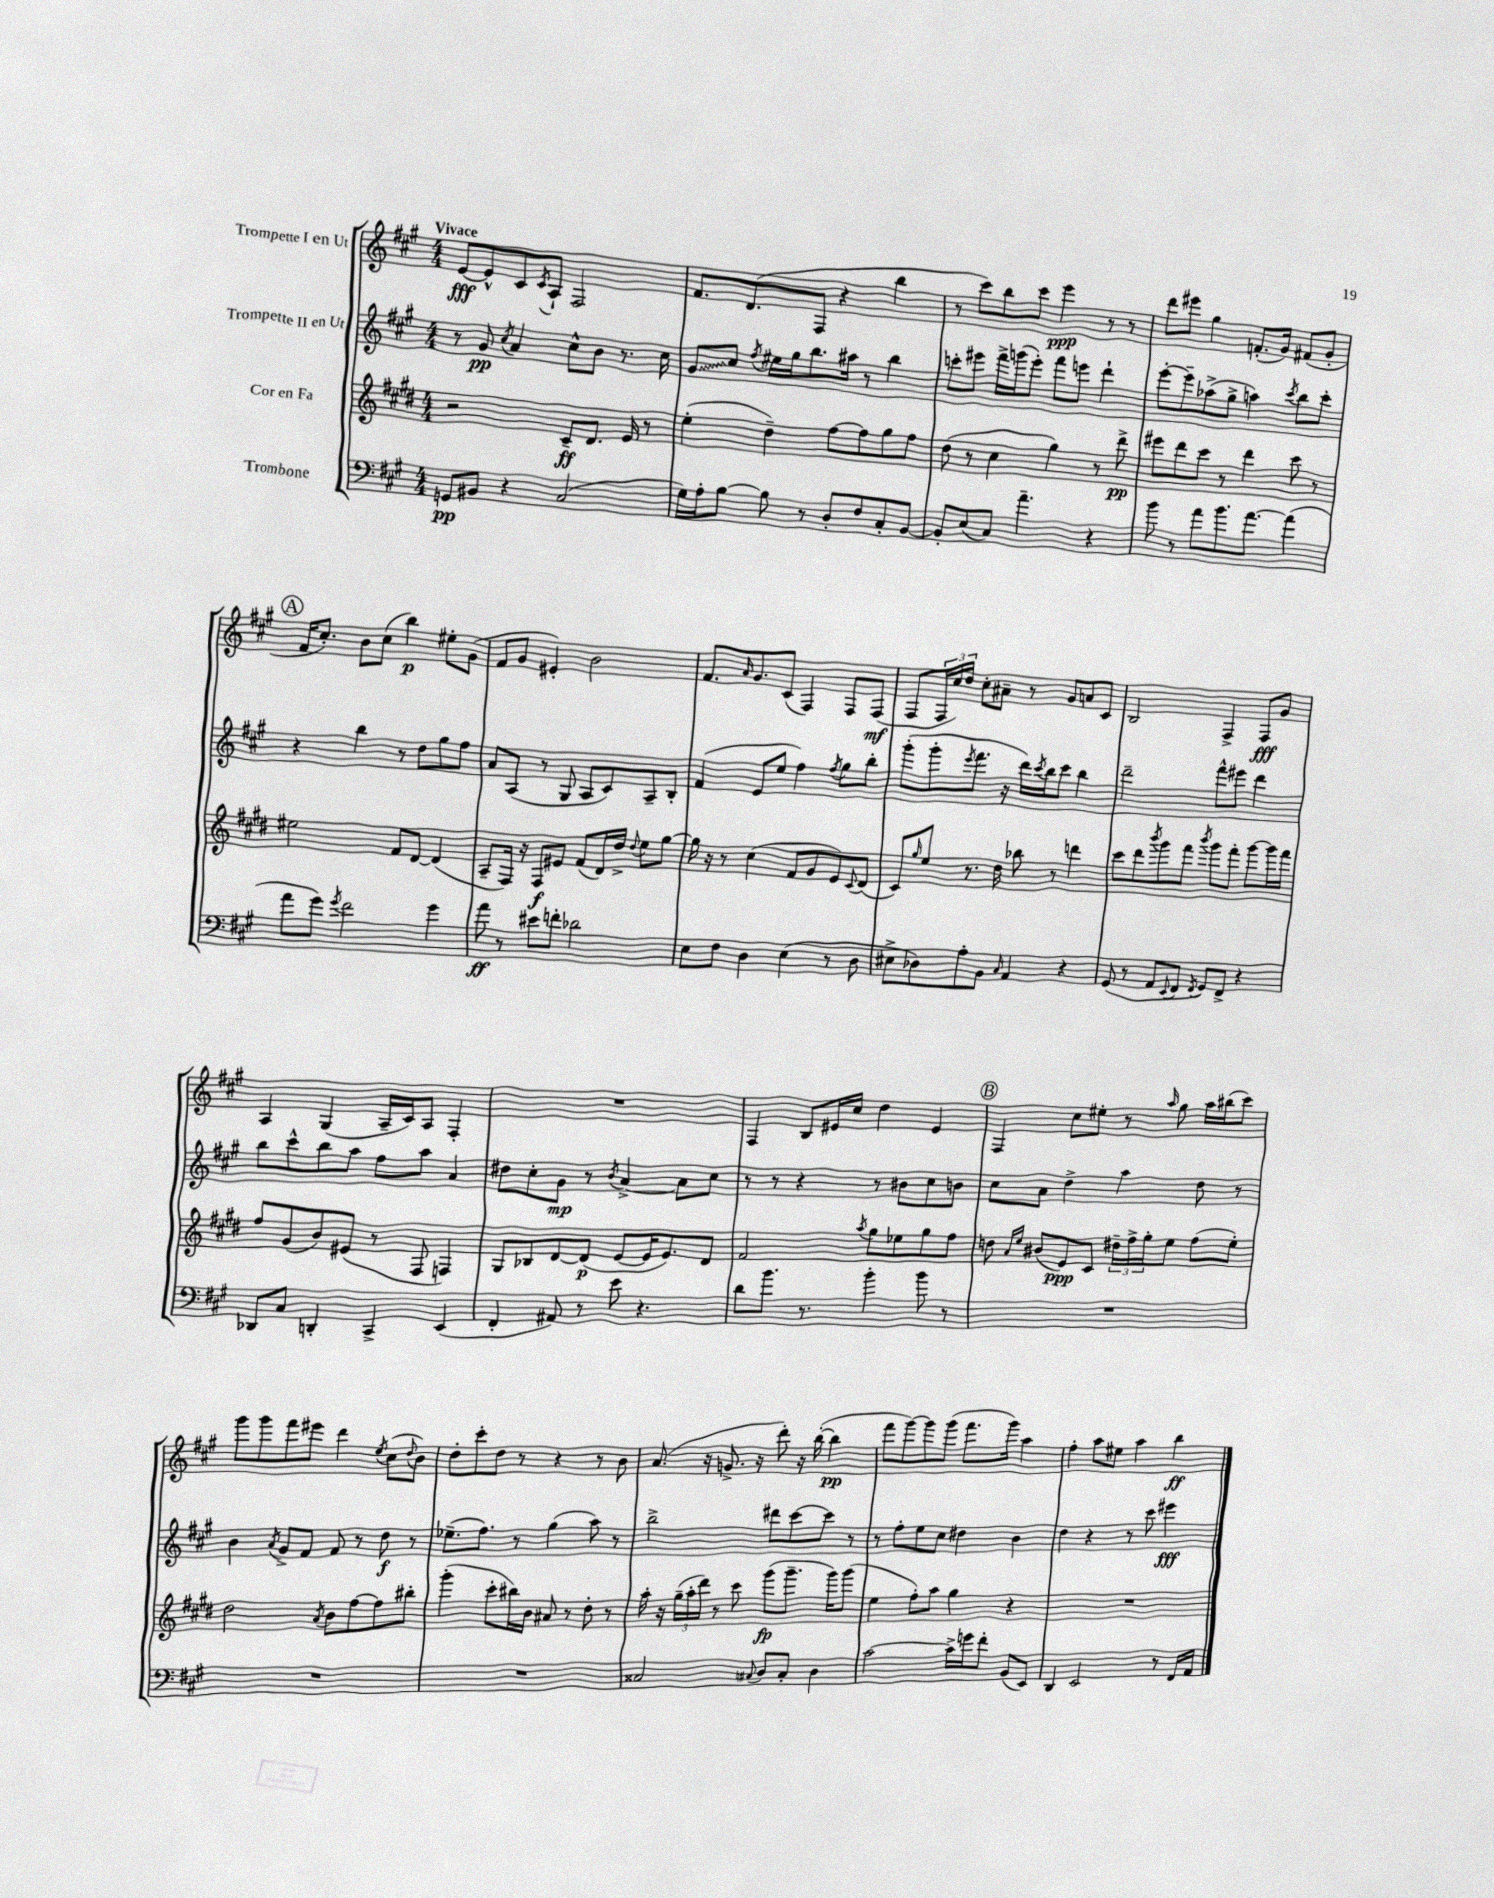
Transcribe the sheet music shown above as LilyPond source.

<<
\new StaffGroup <<
\new Staff = "s0" \with { instrumentName = "Trompette I en Ut" } {
    \clef treble \key a \major \numericTimeSignature \time 4/4 \tempo "Vivace"
    e'8~\fff e'8-^ cis'8 \acciaccatura { cis'8 } a8-! fis2 |
    fis'8. d'8.( fis8 r4 b''4 |
    r8 cis'''8) b''8 cis'''8 e'''4\ppp r8 r8 |
    d'''8 eis'''8 gis''4 f'8.-.( gis'16) fis'8( gis'8-. |
    \mark \markup { \circle "A" } fis'16 cis''8.-.) b'8 cis''8( b''4\p) eis''8-. gis'8( |
    fis'8 gis'8 eis'4-.) b'2 |
    fis'8. \grace { a'16 } gis'8. cis'8( fis4) fis8 fis8\mf( |
    fis8 \tuplet 3/2 { fis16 cis''16) d''16 } cis''8-. ais'8-- r8 gis'8 a'8 cis'8 |
    b2 fis4-> fis8\fff gis'8 |
    a4 gis4( a16-- cis'16) a8 fis4-. |
    R1 |
    fis4 b8 eis'16 cis''16 d''4 eis'4 |
    \mark \markup { \circle "B" } fis4 cis''8 eis''8-. r8 \grace { a''16 } gis''8 a''16 bis''16( cis'''8) |
    gis'''8 gis'''8 fis'''8 eis'''8 d'''4 \acciaccatura { e''8 } cis''8( \appoggiatura { d''8 } b'8) |
    d''8-. cis'''8-. d''8 r8 r4 r8 b'8 |
    a'8.( r16 g'8.-> r16 d'''8-.) r16 b''16~-.( b''4\pp |
    fis'''8 gis'''8~) gis'''8 gis'''8( fis'''8. gis'''16) a''4 |
    fis''4-. a''8 eis''8 a''4 b''4\ff \bar "|." |
}
\new Staff = "s1" \with { instrumentName = "Trompette II en Ut" } {
    \clef treble \key a \major \numericTimeSignature \time 4/4
    r8 gis'8\pp \acciaccatura { cis''8 } a'4 cis''8-^ b'8 r8. cis''16 |
    \once \override Glissando.style = #'zigzag gis'8\glissando cis''8 \acciaccatura { fis''8 } eis''16 gis''16 b''8. ais''16 r8 b''4 |
    c'''8-. eis'''8 fis'''16-> g'''16( eis'''8-.) fis'''8 e'''8 d'''4-! |
    e'''8~-. e'''8-- aes''8->( gis''8-> a''4) \acciaccatura { cis'''8 } b''8 cis'''8-. |
    \mark \markup { \circle "A" } r4 b''4 r8 d''8 gis''8 fis''8 |
    a'8 a8( r8 gis8 a8 cis'8) a8-- b8-. |
    fis'4( e'8 e''8 fis''4) \acciaccatura { fis''8 } gis''8 b''8-. |
    gis'''8-.( gis'''8-. \acciaccatura { e'''8 } fis'''8. r16 d'''16) \acciaccatura { cis'''8 } b''16 cis'''8 b''4 |
    d'''2-- fis'''8-^ eis'''8 d'''4 |
    b''8 cis'''8-^ b''8 a''8 fis''8 a''8 a'4 |
    dis''8 cis''8-. gis'8\mp r8 \acciaccatura { b'8 } a'4~-> a'8 cis''8 |
    r8 r8 r4 r8 bis'8 cis''8 b'8 |
    \mark \markup { \circle "B" } cis''8 a'8 d''4-> a''4 d''8 r8 |
    b'4 \acciaccatura { a'8 } gis'8-> fis'8 fis'8 r8 d''8\f r8 |
    ees''8.--( fis''8.) r8 gis''4( a''8) r8 |
    b''2-> dis'''8 cis'''8~ cis'''8 r8 |
    r8 fis''8-. e''8 cis''8 dis''4 b'4 |
    d''4 r4 r8 cis'''8 eis'''4\fff \bar "|." |
}
\new Staff = "s2" \with { instrumentName = "Cor en Fa" } {
    \clef treble \key e \major \numericTimeSignature \time 4/4
    r2 cis'8--\ff dis'8. e'16 r8 |
    e''4-.( dis''4--) fis''8~ fis''8 gis''8 fis''8 |
    dis''8( r8 cis''4 gis''4) r8 dis'''8->\pp |
    eis'''8 dis'''8 cis'''8 r8 dis'''4 cis'''8 r8 |
    \mark \markup { \circle "A" } eis''2 fis'8 dis'8~ dis'4( |
    a8-- fis16) r16 fis8\f eis'8 fis'8( dis'16) dis''16-> \appoggiatura { dis''8 } e''8 gis''8~ |
    gis''16 r16 r8 cis''4( fis'8 gis'8 e'8) \appoggiatura { cis'8 } dis'8( |
    cis'8) \grace { gis''16 } e''8 r8. dis''16 bes''8 r8 d'''4 |
    cis'''8 dis'''8 \acciaccatura { b'''8 } gis'''8 fis'''8 \acciaccatura { b'''8 } gis'''8 fis'''8-. gis'''8~ gis'''16 fis'''16 |
    fis''8 gis'8( b'8) eis'8( r8 fis8 f4) |
    gis8 bes8 dis'8~ dis'8\p( e'8~ e'16 e'8.) dis'8 |
    fis'2 \acciaccatura { a''8 } gis''8 ees''8 gis''8 fis''8 |
    \mark \markup { \circle "B" } d''8 \grace { a'16 e''16 } bis'8( e'8\ppp) cis'8 \tuplet 3/2 { dis''16-- fis''16-> gis''16-. } e''8 fis''8( e''8-.) |
    dis''2 \acciaccatura { a'8 } b'8 fis''8~ fis''8 bis''8-. |
    gis'''4-.( cis'''8-. bis''16) b'16 ais'8 r8 dis''8-. r8 |
    a''16-. r16 \tuplet 3/2 { gis''16--( a''16-. dis'''16) } r8 cis'''8 gis'''8\fp( gis'''8.-- gis'''16) gis'''8( |
    e''4 fis''8-.) a''8 gis''4 r4 |
    R1 \bar "|." |
}
\new Staff = "s3" \with { instrumentName = "Trombone" } {
    \clef bass \key a \major \numericTimeSignature \time 4/4
    g,8\pp bis,8 r4 cis2( |
    gis16) a16-. b8~ b8 r8 d8-. fis8 cis8-. b,8~ |
    b,8-. e8( cis8) a'4.-- r4 |
    b'8 r8 a'8 b'8. a'8.~ a'4( |
    \mark \markup { \circle "A" } a'8 gis'8) \acciaccatura { gis'8 } fis'2 gis'4 |
    a'8\ff r8 eis'8 f'8-. des'2 |
    e8 fis8 d4 e4( r8 d8 |
    eis8-> des8) a8-. b,8 \grace { cis16 } a,4 r4 |
    gis,8( r8 a,8 \appoggiatura { e,8 } fis,8 \acciaccatura { fis,8 } gis,8) fis,8-> r4 |
    des,8 cis8 d,4-. cis,4-> e,4( |
    fis,4-. ais,8) r8 e'8 r4. |
    d'8 b'8. r8. b'4-. b'8 r8 |
    \mark \markup { \circle "B" } R1 |
    R1 |
    R1 |
    cisis2 \appoggiatura { cis8 } d8 cis8-. d4 |
    cis'2~ cis'16-> g'16 fis'8-. b,8( e,8) |
    d,4 e,2 r8 fis,16 a,16 \bar "|." |
}
>>
>>
\layout { \context { \Score \remove "Bar_number_engraver" } }
